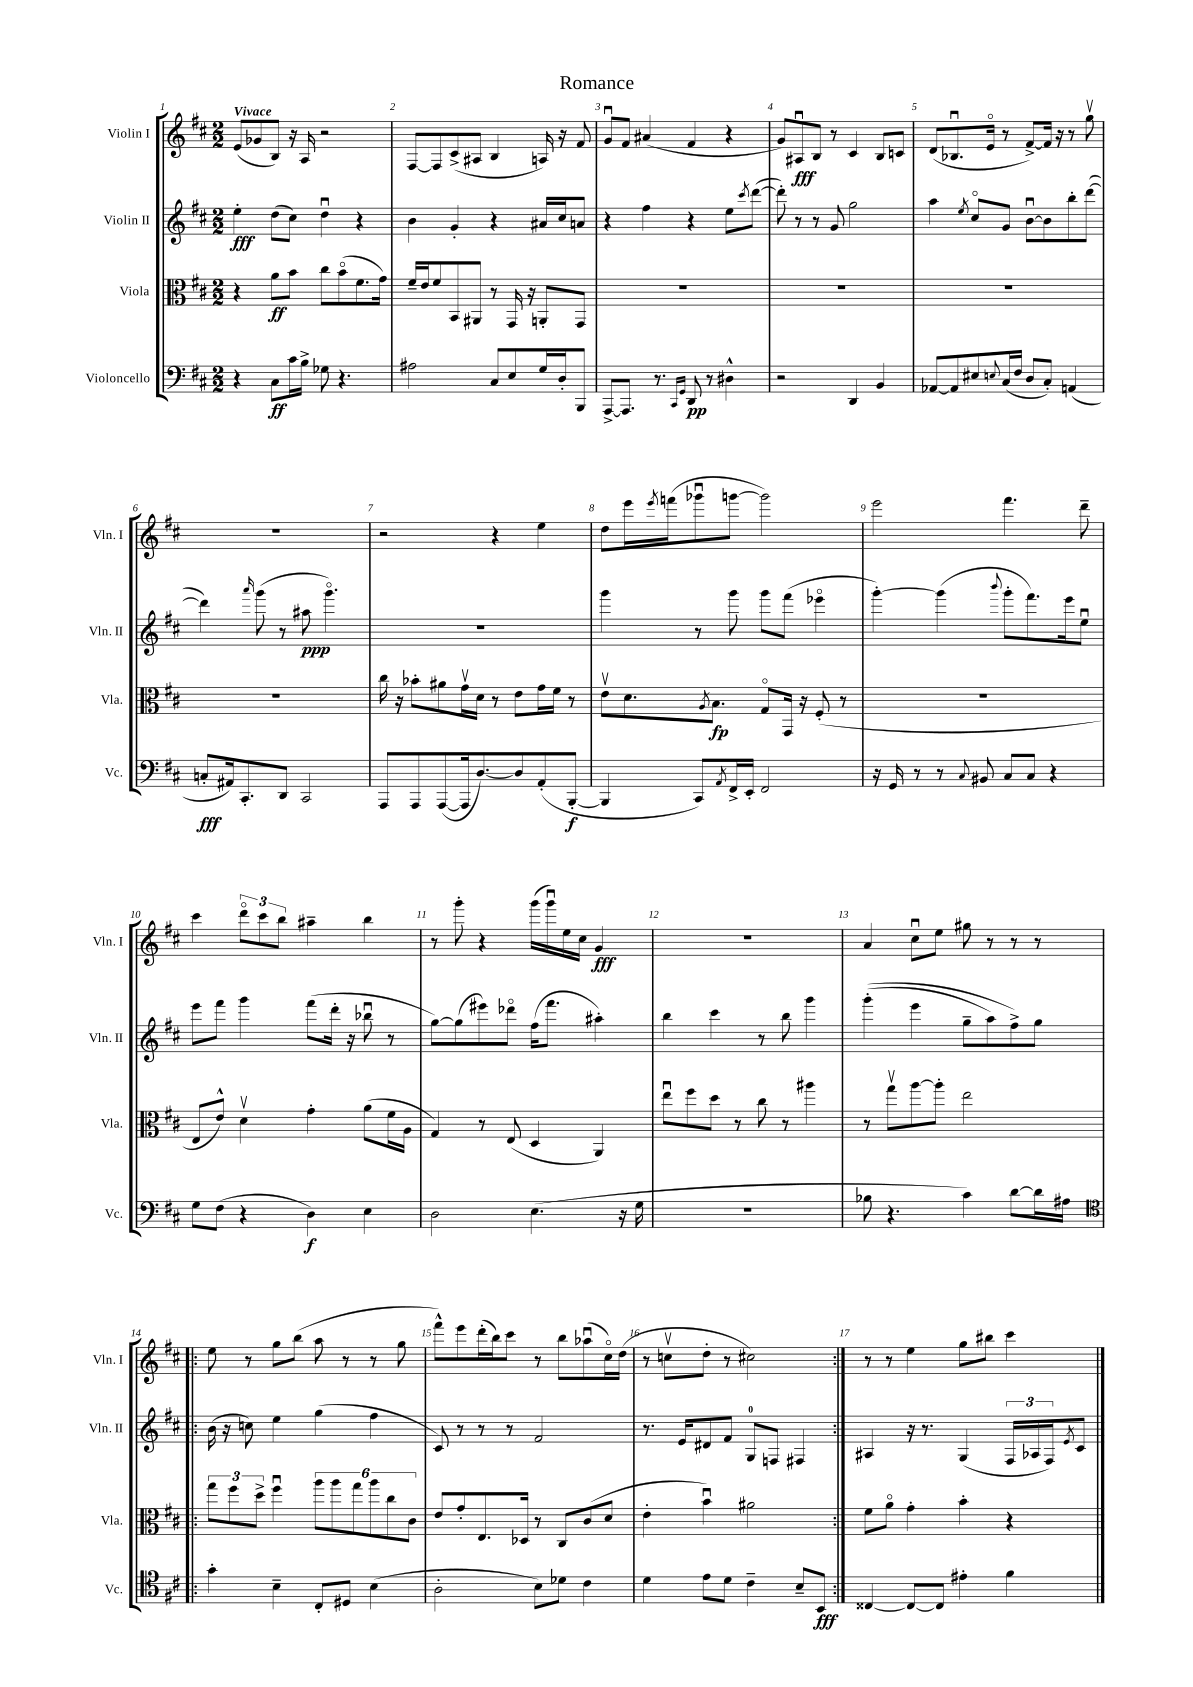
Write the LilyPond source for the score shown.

\header { title = "Romance" }
<<
\new StaffGroup <<
\new Staff = "s0" \with { instrumentName = "Violin I" shortInstrumentName = "Vln. I" } {
    \clef treble \key d \major \numericTimeSignature \time 2/2 \tempo "Vivace"
    e'8( ges'8 b8) r16 a16 r2 |
    fis8~ fis8 cis'8->( ais8 b4 a16) r16 fis'8 |
    g'8\downbow fis'8 ais'4( fis'4 r4 |
    g'8) ais8\downbow\fff b8 r8 cis'4 b8 c'8 |
    d'8( bes8.\downbow e'16\flageolet r8 fis'8~->) fis'16 r16 r8 g''8\upbow |
    R1 |
    r2 r4 e''4 |
    d''8 e'''16 \acciaccatura { e'''8 } f'''16( ges'''8\downbow g'''8~ g'''2) |
    e'''2 fis'''4. d'''8-- |
    cis'''4 \tuplet 3/2 { d'''8\flageolet cis'''8 b''8 } ais''4-- b''4 |
    r8 g'''8-. r4 g'''16( g'''16\downbow) e''16 cis''16 g'4\fff |
    R1 |
    a'4 cis''8\downbow e''8 gis''8 r8 r8 r8 |
    \repeat volta 2 { e''8 r8 g''8 b''8( a''8 r8 r8 g''8 |
    fis'''8-^) e'''8 d'''16-.( b''16) cis'''8 r8 b''8 aes''8\downbow( cis''16\flageolet) d''16( |
    r8 c''8\upbow d''8-. r8 cis''2) | }
    r8 r8 e''4 g''8 bis''8 cis'''4 \bar "|." |
}
\new Staff = "s1" \with { instrumentName = "Violin II" shortInstrumentName = "Vln. II" } {
    \clef treble \key d \major \numericTimeSignature \time 2/2
    e''4-.\fff d''8( cis''8) d''4\downbow r4 |
    b'4 g'4-. r4 ais'16 cis''16 a'8 |
    r4 fis''4 r4 e''8 \acciaccatura { cis'''8 } d'''8~( |
    d'''8-.) r8 r8 g'8 g''2 |
    a''4 \acciaccatura { e''8 } cis''8\flageolet g'8 b'8~\downbow b'8 b''8-. d'''8~( |
    d'''4) \grace { a'''16 } g'''8( r8 ais''8\ppp g'''4.\flageolet) |
    R1 |
    g'''4 r8 g'''8 g'''8 fis'''8( ees'''4\flageolet |
    g'''4~-.) g'''4( \appoggiatura { b'''8 } g'''8-. fis'''8.) e'''16 e''8\downbow |
    e'''8 fis'''8 g'''4 fis'''8( d'''16-. r16 bes''8\downbow r8 |
    g''8~) g''8( eis'''8) des'''8\flageolet fis''16( fis'''8. ais''4-.) |
    b''4 cis'''4 r8 b''8 g'''4 |
    g'''4-.(\( e'''4 g''8-- a''8) fis''8->\) g''8 |
    \repeat volta 2 { b'16( r16 c''8) e''4 g''4( fis''4 |
    cis'8) r8 r8 r8 fis'2 |
    r8. e'16 dis'8 fis'8 g8-0 f8 fis4 | }
    ais4 r16 r8. g4( \tuplet 3/2 { fis16 aes16 fis16) } \acciaccatura { e'8 } cis'8 \bar "|." |
}
\new Staff = "s2" \with { instrumentName = "Viola" shortInstrumentName = "Vla." } {
    \clef alto \key d \major \numericTimeSignature \time 2/2
    r4 a'8\ff b'8 cis''8 b'8\flageolet( fis'8. g'16) |
    fis'16-- e'16 fis'8 b,8 ais,8 r8 g,16 r16 a,8-. g,8 |
    R1 |
    R1 |
    R1 |
    R1 |
    cis''16 r16 bes'8-. ais'8 g'16\upbow d'16 r8 e'8 g'16 fis'16 r8 |
    e'8\upbow d'8. \acciaccatura { a8 } b8.\fp g8\flageolet g,16 r16 fis8-.( r8 |
    R1 |
    e8 e'8-^) d'4\upbow g'4-. a'8( fis'16 a16 |
    g4) r8 e8( d4 a,4) |
    e''8\downbow fis''8 d''8 r8 cis''8 r8 ais''4 |
    r8 g''8\upbow a''8~ a''8-. e''2 |
    \repeat volta 2 { \tuplet 3/2 { g''8 fis''8 d''8-> } fis''4\downbow \tuplet 6/4 { a''8 a''8 g''8 a''8 cis''8 cis'8 } |
    e'8 g'8-. e8. des16 r8 cis8 cis'8( d'8 |
    e'4-. b'4\downbow) ais'2 | }
    fis'8 a'8\flageolet g'4-. b'4-. r4 \bar "|." |
}
\new Staff = "s3" \with { instrumentName = "Violoncello" shortInstrumentName = "Vc." } {
    \clef bass \key d \major \numericTimeSignature \time 2/2
    r4 cis8\ff cis'16 b16-> ges8 r4. |
    ais2 cis8 e8 g16 d16-. b,,8 |
    a,,8~-> a,,8. r8. \grace { cis,16 g,16 } d,8\pp r8 dis4-^ |
    r2 d,4 b,4 |
    aes,8~ aes,8 eis8 \appoggiatura { e8 } cis16( fis16 d8 cis8-.) a,4( |
    c8-.\fff ais,16) cis,8.-. d,8 cis,2 |
    a,,8 a,,8 a,,8~( a,,16 d8.~) d8 a,8-.( b,,8~-.\f |
    b,,4 cis,8) \acciaccatura { a,8 } fis,16-> e,16-. fis,2 |
    r16 g,16 r8 r8 \appoggiatura { cis8 } bis,8 cis8 cis8 r4 |
    g8 fis8( r4 d4\f) e4 |
    d2 e4.( r16 g16 |
    R1 |
    bes8 r4. cis'4) d'8~ d'16 ais16 |
    \repeat volta 2 { \clef tenor g'4-. b4-- cis8-. dis8 b4( |
    a2-. b8) des'8 cis'4 |
    d'4 e'8 d'8 cis'4-- b8-- b,8\fff | }
    cisis4~ cisis8~ cisis8 eis'4-. fis'4 \bar "|." |
}
>>
>>
\layout { \context { \Score \override BarNumber.break-visibility = ##(#f #t #t) barNumberVisibility = #all-bar-numbers-visible } }
